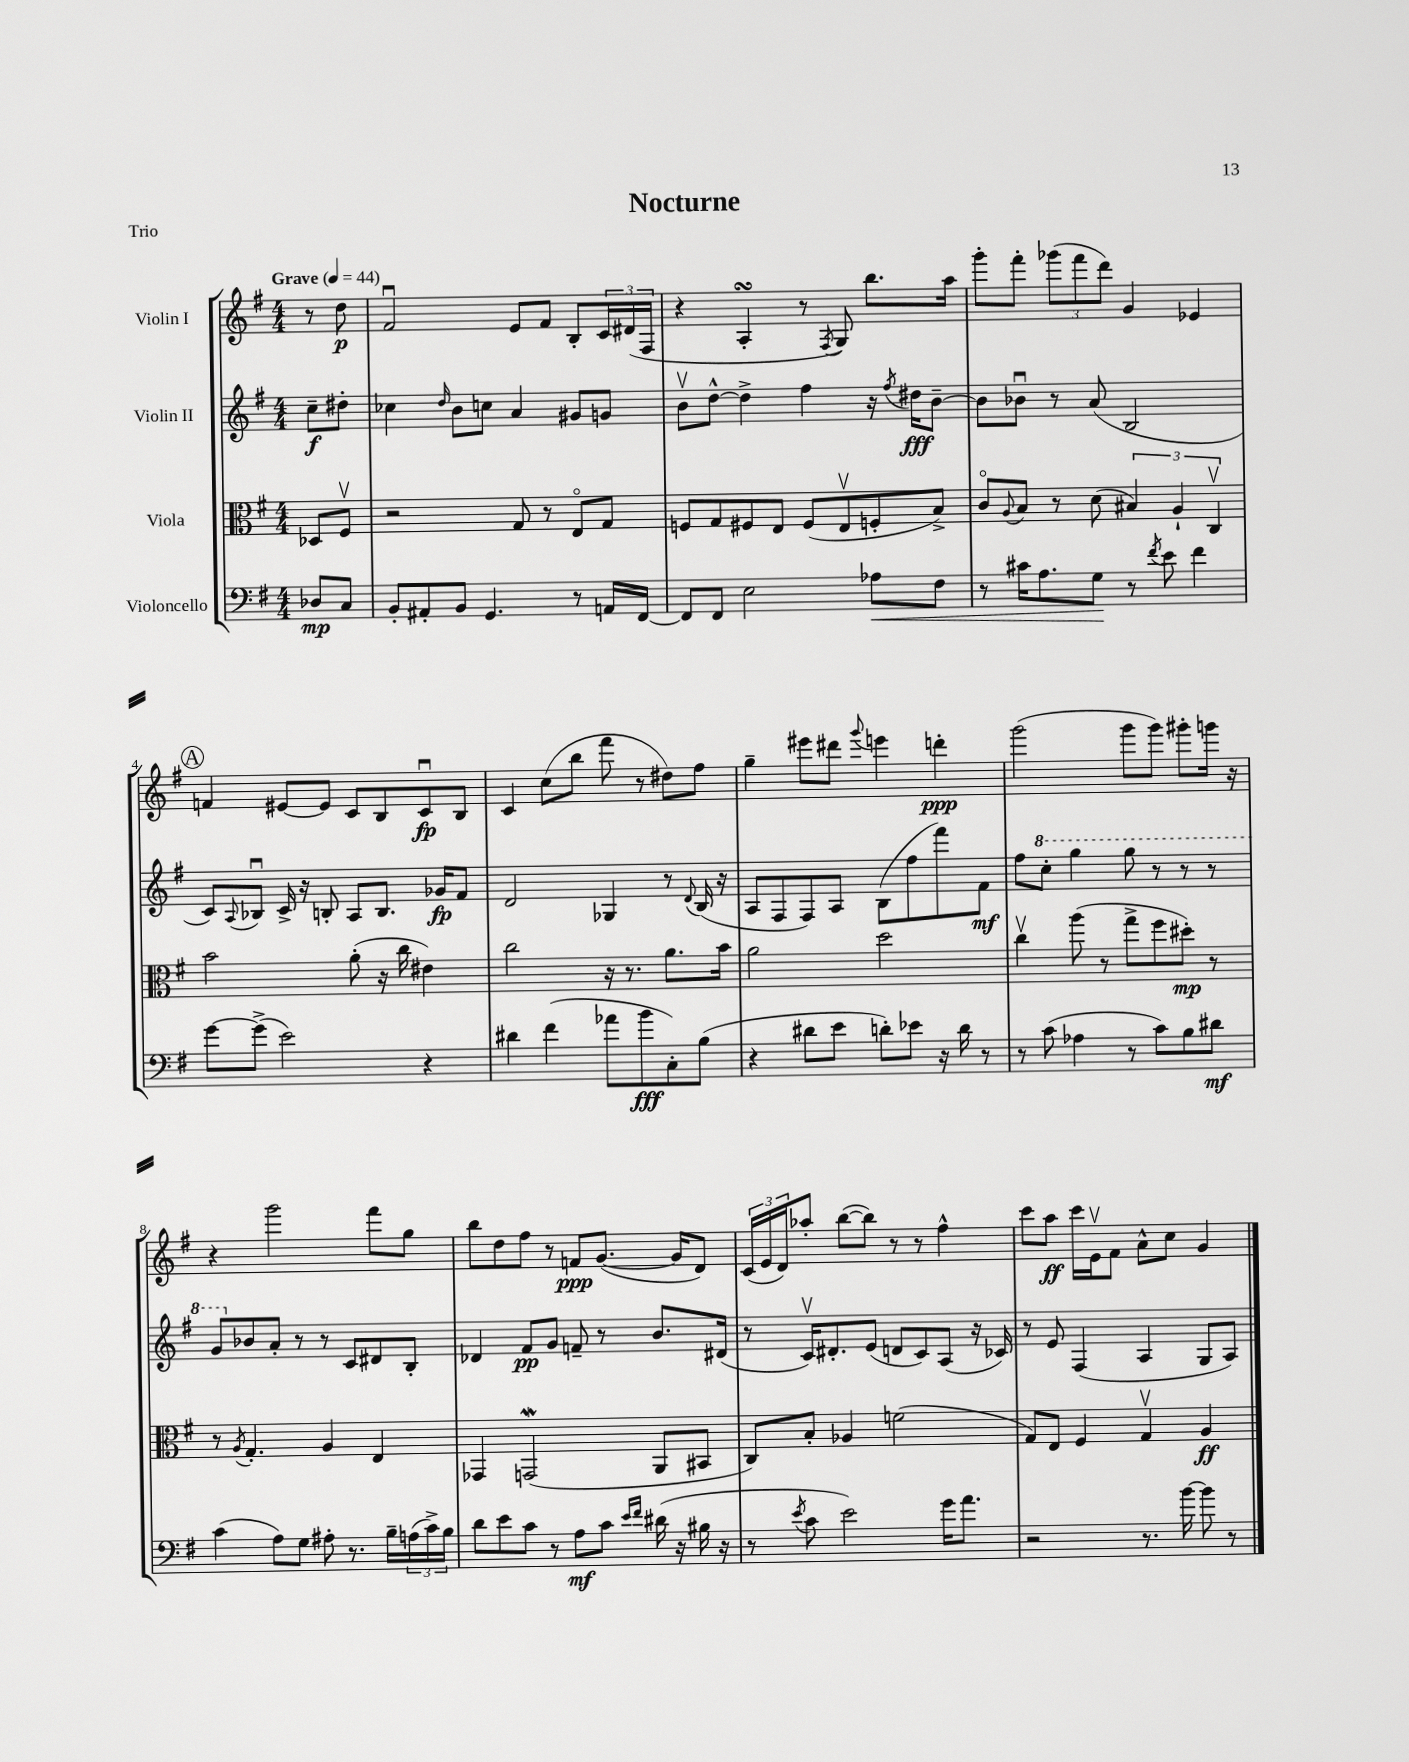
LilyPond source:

\header { title = "Nocturne" piece = "Trio" }
<<
\new StaffGroup <<
\new Staff = "s0" \with { instrumentName = "Violin I" } {
    \clef treble \key g \major \numericTimeSignature \time 4/4 \partial 4 \tempo "Grave" 4 = 44
    r8 d''8\p |
    fis'2\downbow e'8 fis'8 b8-. \tuplet 3/2 { c'16 dis'16( fis16 } |
    r4 a4-.\turn r8 \acciaccatura { fis8 } g8) b''8. a''16 |
    g'''8-. fis'''8-. \tuplet 3/2 { ges'''8( fis'''8 d'''8) } g'4 ees'4 |
    \mark \markup { \circle "A" } f'4 eis'8~ eis'8 c'8 b8 c'8\downbow\fp b8 |
    c'4 c''8( b''8 fis'''8 r8 dis''8) fis''8 |
    g''4-- eis'''8 dis'''8 \appoggiatura { g'''8 } e'''4 d'''4-.\ppp |
    g'''2( g'''8 g'''8) gis'''8-. g'''16 r16 |
    r4 g'''2 fis'''8 g''8 |
    b''8 d''8 fis''8 r8 f'8\ppp g'8.~( g'16 d'8) |
    \tuplet 3/2 { c'16( e'16 d'16) } aes''8-. b''8~( b''8) r8 r8 fis''4-^ |
    c'''8 a''8\ff c'''16 e'16\upbow fis'8 a'8-^ c''8 g'4 \bar "|." |
}
\new Staff = "s1" \with { instrumentName = "Violin II" } {
    \clef treble \key g \major \numericTimeSignature \time 4/4 \partial 4
    c''8--\f dis''8-. |
    ces''4 \grace { d''16 } b'8 c''8 a'4 gis'8 g'8 |
    b'8\upbow d''8~-^ d''4-> fis''4 r16 \acciaccatura { fis''8 } dis''16\fff b'8~-- |
    b'8 bes'8\downbow r8 a'8( b2 |
    \mark \markup { \circle "A" } c'8) \appoggiatura { a8 } bes8\downbow c'16-> r16 b8-. a8 b8. ges'16\fp fis'8 |
    d'2 ges4 r8 \appoggiatura { d'8 } b16( r16 |
    a8 fis8 fis8) a8 b8( fis''8 fis'''8) fis'8\mf |
    fis''8 \ottava #1 c'''8-. g'''4 g'''8 r8 r8 r8 |
    g''8 \ottava #0 bes'8 a'8-. r8 r8 c'8 dis'8 b8-. |
    des'4 fis'8\pp g'8 f'8-- r8 b'8. dis'16( |
    r8 c'16\upbow) dis'8.-. e'8( d'8 c'8) a8( r16 ces'16) |
    r8 e'8 fis4( a4 g8 a8) \bar "|." |
}
\new Staff = "s2" \with { instrumentName = "Viola" } {
    \clef alto \key g \major \numericTimeSignature \time 4/4 \partial 4
    des8 fis8\upbow |
    r2 g8 r8 e8\flageolet g8 |
    f8 g8 fis8 e8 fis8( e8\upbow f8-. b8->) |
    c'8\flageolet \appoggiatura { a8 } b8 r8 d'8( \tuplet 3/2 { bis4) a4-! c4\upbow } |
    \mark \markup { \circle "A" } b'2 a'8-.( r16 c''16 eis'4) |
    c''2 r16 r8. a'8. b'16 |
    a'2 d''2 |
    c''4\upbow a''8( r8 g''8-> fis''8 dis''8-.\mp) r8 |
    r8 \acciaccatura { a8 } g4.-. a4 e4 |
    ges,4 g,2\mordent( a,8 bis,8 |
    c8) b8-. aes4 f'2( |
    g8) e8 fis4 g4\upbow a4\ff \bar "|." |
}
\new Staff = "s3" \with { instrumentName = "Violoncello" } {
    \clef bass \key g \major \numericTimeSignature \time 4/4 \partial 4
    des8\mp c8 |
    b,8-. ais,8-. b,8 g,4. r8 a,16 fis,16~ |
    fis,8 fis,8 e2 aes8\< fis8 |
    r8 cis'16 a8. g8\! r8 \acciaccatura { fis'8 } e'8 fis'4 |
    \mark \markup { \circle "A" } g'8~ g'8->( e'2) r4 |
    dis'4 fis'4( aes'8 b'8\fff c8-.) b8( |
    r4 dis'8 e'8 d'8-.) ees'8 r16 d'16 r8 |
    r8 c'8( aes4 r8 c'8) b8 dis'8\mf |
    c'4( a8) g8 ais8-. r8. b16-- \tuplet 3/2 { a16( c'16->) b16 } |
    d'8 e'8 c'8 r8 a8\mf c'8 \grace { e'16 fis'16 } dis'16( r16 bis16 r16 |
    r8 \acciaccatura { e'8 } c'8 e'2) g'16 a'8. |
    r2 r8. b'16~ b'8 r8 \bar "|." |
}
>>
>>
